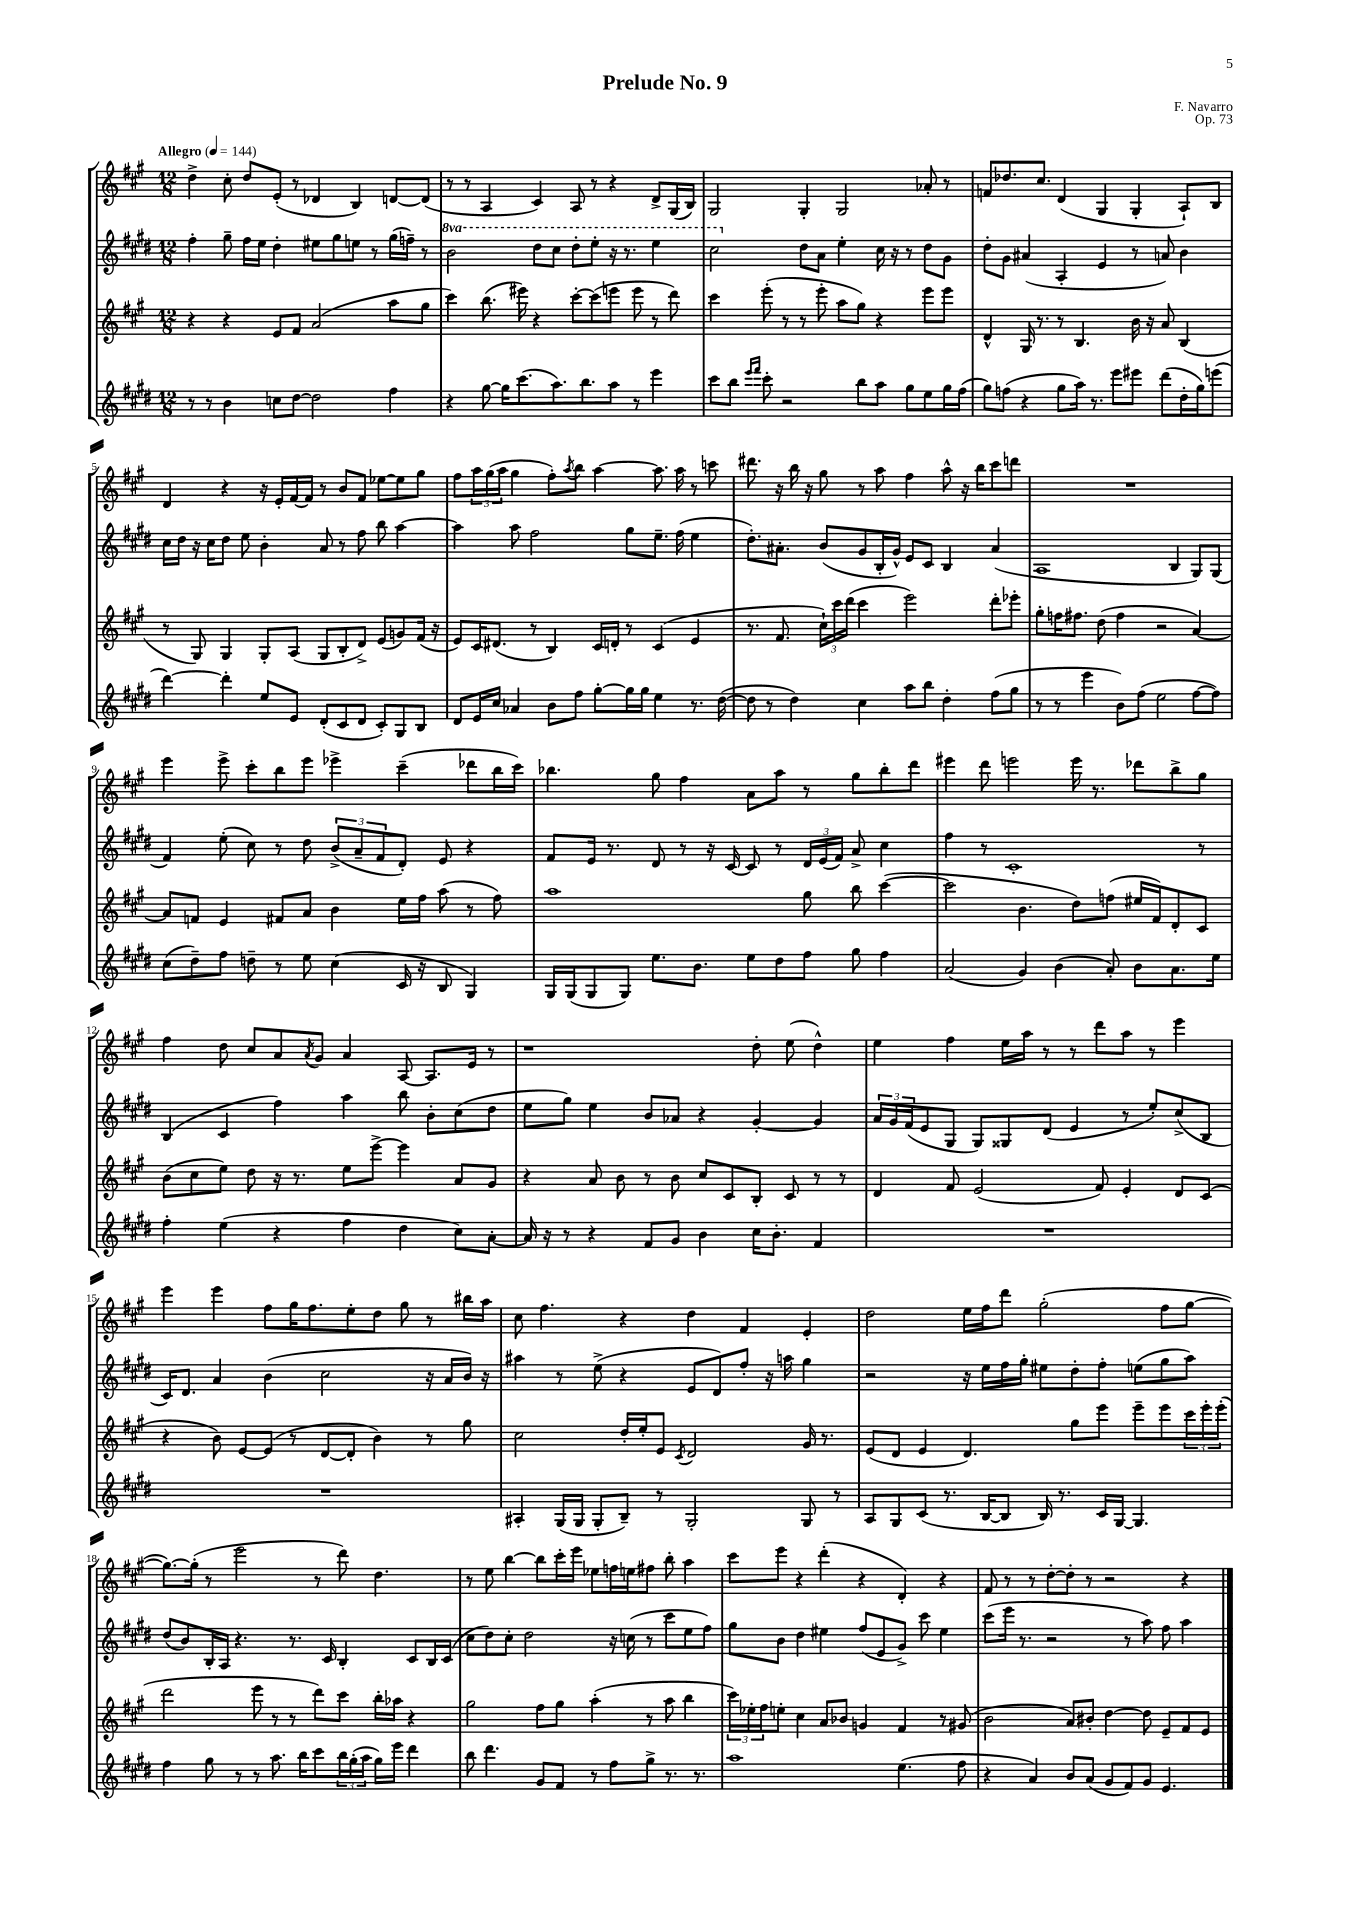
\header { title = "Prelude No. 9" composer = "F. Navarro" opus = "Op. 73" }
<<
\new StaffGroup <<
\new Staff = "s0" {
    \clef treble \key a \major \numericTimeSignature \time 12/8 \tempo "Allegro" 4 = 144
    d''4-> cis''8-. d''8 e'8-.( r8 des'4 b4) d'8~ d'8( |
    r8 r8 a4 cis'4) a8 r8 r4 d'8-> gis16( b16) |
    gis2 gis4-. gis2 aes'8-. r8 |
    f'8 des''8. cis''8. d'4( gis4 gis4-. a8-!) b8 |
    d'4 r4 r16 e'16-. fis'16~ fis'16 r8 b'8 fis'8 ees''8~ ees''8 gis''8 |
    fis''8 \tuplet 3/2 { a''16 gis''16( a''16 } gis''4 fis''8-.) \acciaccatura { a''8 } b''8 a''4~ a''8. a''16 r8 c'''8 |
    dis'''8. r16 b''16 r16 gis''8 r8 a''8 fis''4 a''8-^ r16 b''16 cis'''8 d'''8 |
    R1. |
    e'''4 e'''8-> cis'''8-. b''8 e'''8 ees'''4-> cis'''4--( des'''8 b''16 cis'''16) |
    bes''4. gis''8 fis''4 a'8 a''8 r8 gis''8 bes''8-. d'''8 |
    eis'''4 d'''8 e'''2 e'''16 r8. des'''8 b''8-> gis''8 |
    fis''4 d''8 cis''8 a'8 \acciaccatura { a'8 } gis'8 a'4 a8~ a8. e'16 r8 |
    r1 d''8-. e''8( d''4-^) |
    e''4 fis''4 e''16 a''16 r8 r8 d'''8 a''8 r8 e'''4 |
    e'''4 e'''4 fis''8 gis''16 fis''8. e''8-. d''8 gis''8 r8 bis''16 a''16 |
    cis''8 fis''4. r4 d''4 fis'4 e'4-. |
    d''2 e''16 fis''16 d'''8 gis''2-.( fis''8 gis''8~ |
    gis''8.~) gis''16-.( r8 e'''2 r8 d'''8) d''4. |
    r8 e''8 b''4~ b''8 cis'''16-. e'''16 ees''8 f''16 e''16 fis''8 b''8-. a''4 |
    cis'''8 e'''8 r4 d'''4-.( r4 d'4-.) r4 |
    fis'8 r8 r8 d''8~-. d''8-. r8 r2 r4 \bar "|." |
}
\new Staff = "s1" {
    \clef treble \key e \major \numericTimeSignature \time 12/8 \set Staff.ottavationMarkups = #ottavation-simple-ordinals
    fis''4-. gis''8-- fis''16 e''16 dis''4-. eis''8 gis''8 e''8 r8 gis''16( f''16--) r8 |
    \ottava #1 b''2 dis'''8 cis'''8 dis'''8-. e'''8-. r16 r8. e'''4 |
    cis'''2 \ottava #0 dis''8 a'8 e''4-. cis''16 r16 r8 dis''8 gis'8 |
    dis''8-. gis'8 ais'4( a4-. e'4 r8 a'8) b'4 |
    cis''16 dis''16 r16 cis''16 dis''8 e''8 b'4-. a'8 r8 fis''8 b''8 a''4~ |
    a''4 a''8 fis''2 gis''8 e''8.-- fis''16( e''4 |
    dis''8.-.) ais'8.-. b'8( gis'8 b16-. gis'16-^) e'8 cis'8 b4 ais'4( |
    a1 b4 gis8) gis8( |
    fis'4) e''8-.( cis''8) r8 dis''8 \tuplet 3/2 { b'8->( a'8-- fis'8 } dis'8-.) e'8 r4 |
    fis'8 e'16 r8. dis'8 r8 r16 cis'16~ cis'8 r8 \tuplet 3/2 { dis'16 e'16( fis'16) } a'8-> cis''4 |
    fis''4 r8 cis'1-. r8 |
    b4( cis'4 fis''4) a''4 b''8 b'8-. cis''8( dis''8 |
    e''8 gis''8) e''4 b'8 aes'8 r4 gis'4~-. gis'4 |
    \tuplet 3/2 { a'16 gis'16 fis'16( } e'8 gis8 gis8) gisis8 dis'8( e'4 r8 e''8-.) cis''8->( b8 |
    cis'16) dis'8. a'4 b'4( cis''2 r16 a'16 b'16) r16 |
    ais''4 r8 e''8->( r4 e'8 dis'8) fis''8-. r16 a''16 gis''4 |
    r2 r16 e''16 fis''16 gis''16-. eis''8 dis''8-. fis''8-. e''8( gis''8 a''8) |
    dis''8( b'8) b16-. a16 r4. r8. cis'16 b4-. cis'8 b16 cis'16( |
    cis''8 dis''8) cis''8-. dis''2 r16 c''16( r8 cis'''8 e''8 fis''8) |
    gis''8 b'8 dis''4 eis''4 fis''8( e'8 gis'8->) cis'''8 eis''4 |
    cis'''8( e'''16 r8. r2 r8 a''8) fis''8 a''4 \bar "|." |
}
\new Staff = "s2" {
    \clef treble \key a \major \numericTimeSignature \time 12/8
    r4 r4 e'8 fis'8 a'2( a''8 gis''8 |
    cis'''4) b''8.( eis'''16) r4 cis'''8~-. cis'''8( e'''8 e'''8 r8 d'''8) |
    cis'''4 e'''8-.( r8 r8 e'''8-. a''8 gis''8) r4 e'''8 e'''8 |
    d'4-^ gis16 r8. r8 b4. b'16 r16 a'8 b4( |
    r8 gis8) gis4 gis8-. a8( gis8 b8-. d'8->) e'8( g'8) fis'16( r16 |
    e'8) cis'16 dis'8.( r8 b4) cis'16 d'16-. r8 cis'4( e'4 |
    r8. fis'8. \tuplet 3/2 { cis''16-!) cis'''16 d'''16( } cis'''4 e'''2) d'''8-. ees'''8-. |
    gis''8-. f''16 fis''8. d''8( fis''4 r2 a'4~) |
    a'8 f'8 e'4 fis'8 a'8 b'4 e''16 fis''16 a''8( r8 fis''8) |
    a''1 gis''8 b''8 cis'''4~( |
    cis'''2 b'4. d''8) f''8( eis''16 fis'16) d'8-. cis'8 |
    b'8( cis''8 e''8) d''8 r16 r8. e''8 e'''8~-> e'''4 a'8 gis'8 |
    r4 a'8 b'8 r8 b'8 cis''8 cis'8 b8-. cis'8 r8 r8 |
    d'4 fis'8 e'2( fis'8) e'4-. d'8 cis'8( |
    r4 b'8) e'8~ e'8( r8 d'8~ d'8-. b'4) r8 gis''8 |
    cis''2 d''16-. e''16-. e'8 \acciaccatura { cis'8 } d'2 gis'16 r8. |
    e'8( d'8 e'4 d'4.) gis''8 e'''8 e'''8-- e'''8 \tuplet 3/2 { cis'''16 e'''16-. e'''16-.( } |
    d'''2 e'''8 r8 r8 d'''8) cis'''8 b''16-. aes''16 r4 |
    gis''2 fis''8 gis''8 a''4-.( r8 a''8 b''4 |
    \tuplet 3/2 { cis'''16) ees''16-. fis''16 } e''8-. cis''4 a'8 bes'8 g'4 fis'4 r8 gis'8( |
    b'2 a'8) bis'8-. d''4~ d''8 e'8-- fis'8 e'8 \bar "|." |
}
\new Staff = "s3" {
    \clef treble \key e \major \numericTimeSignature \time 12/8
    r8 r8 b'4 c''8 dis''8~ dis''2 fis''4 |
    r4 gis''8~ gis''16 cis'''8.( a''8.) b''8. a''8 r8 e'''4 |
    cis'''8 b''8 \grace { e'''16 fis'''16 } cis'''8-. r2 b''8 a''8 gis''8 e''8 gis''16 fis''16( |
    gis''8) f''8( r4 gis''8 a''16) r8. e'''8 eis'''8 dis'''8( dis''16-. gis''16) e'''8( |
    dis'''4~) dis'''4-. e''8 e'8 dis'8-.( cis'8 dis'8 cis'8-.) gis8 b8 |
    dis'8 e'16 cis''16 aes'4 b'8 fis''8 gis''8~-. gis''16 gis''16 e''4 r8. dis''16~( |
    dis''8 r8 dis''4) cis''4 a''8 b''8 dis''4-. fis''8( gis''8 |
    r8 r8 e'''4 b'8) fis''8( e''2 fis''8~ fis''8) |
    cis''8( dis''8--) fis''8 d''8-- r8 e''8 cis''4( cis'16 r16 b8 gis4) |
    gis16 gis16( gis8 gis8) e''8. b'8. e''8 dis''8 fis''8 gis''8 fis''4 |
    a'2( gis'4) b'4( a'8-.) b'8 a'8. e''16 |
    fis''4-. e''4( r4 fis''4 dis''4 cis''8) a'8~-. |
    a'16 r16 r8 r4 fis'8 gis'8 b'4 cis''16 b'8.-. fis'4 |
    R1. |
    R1. |
    ais4-. gis16( gis16 gis8-. b8--) r8 gis2-. gis8 r8 |
    a8 gis8 cis'8( r8. b16~ b8 b16) r8. cis'16 gis16~ gis4. |
    fis''4 gis''8 r8 r8 a''8. b''16 cis'''8 \tuplet 3/2 { b''16 gis''16-.( a''16 } gis''16) e'''16 dis'''4 |
    b''8 dis'''4. gis'8 fis'8 r8 fis''8 gis''8-> r8. r8. |
    a''1 e''4.( fis''8 |
    r4 a'4) b'8 a'8( gis'8 fis'8) gis'8 e'4. \bar "|." |
}
>>
>>
